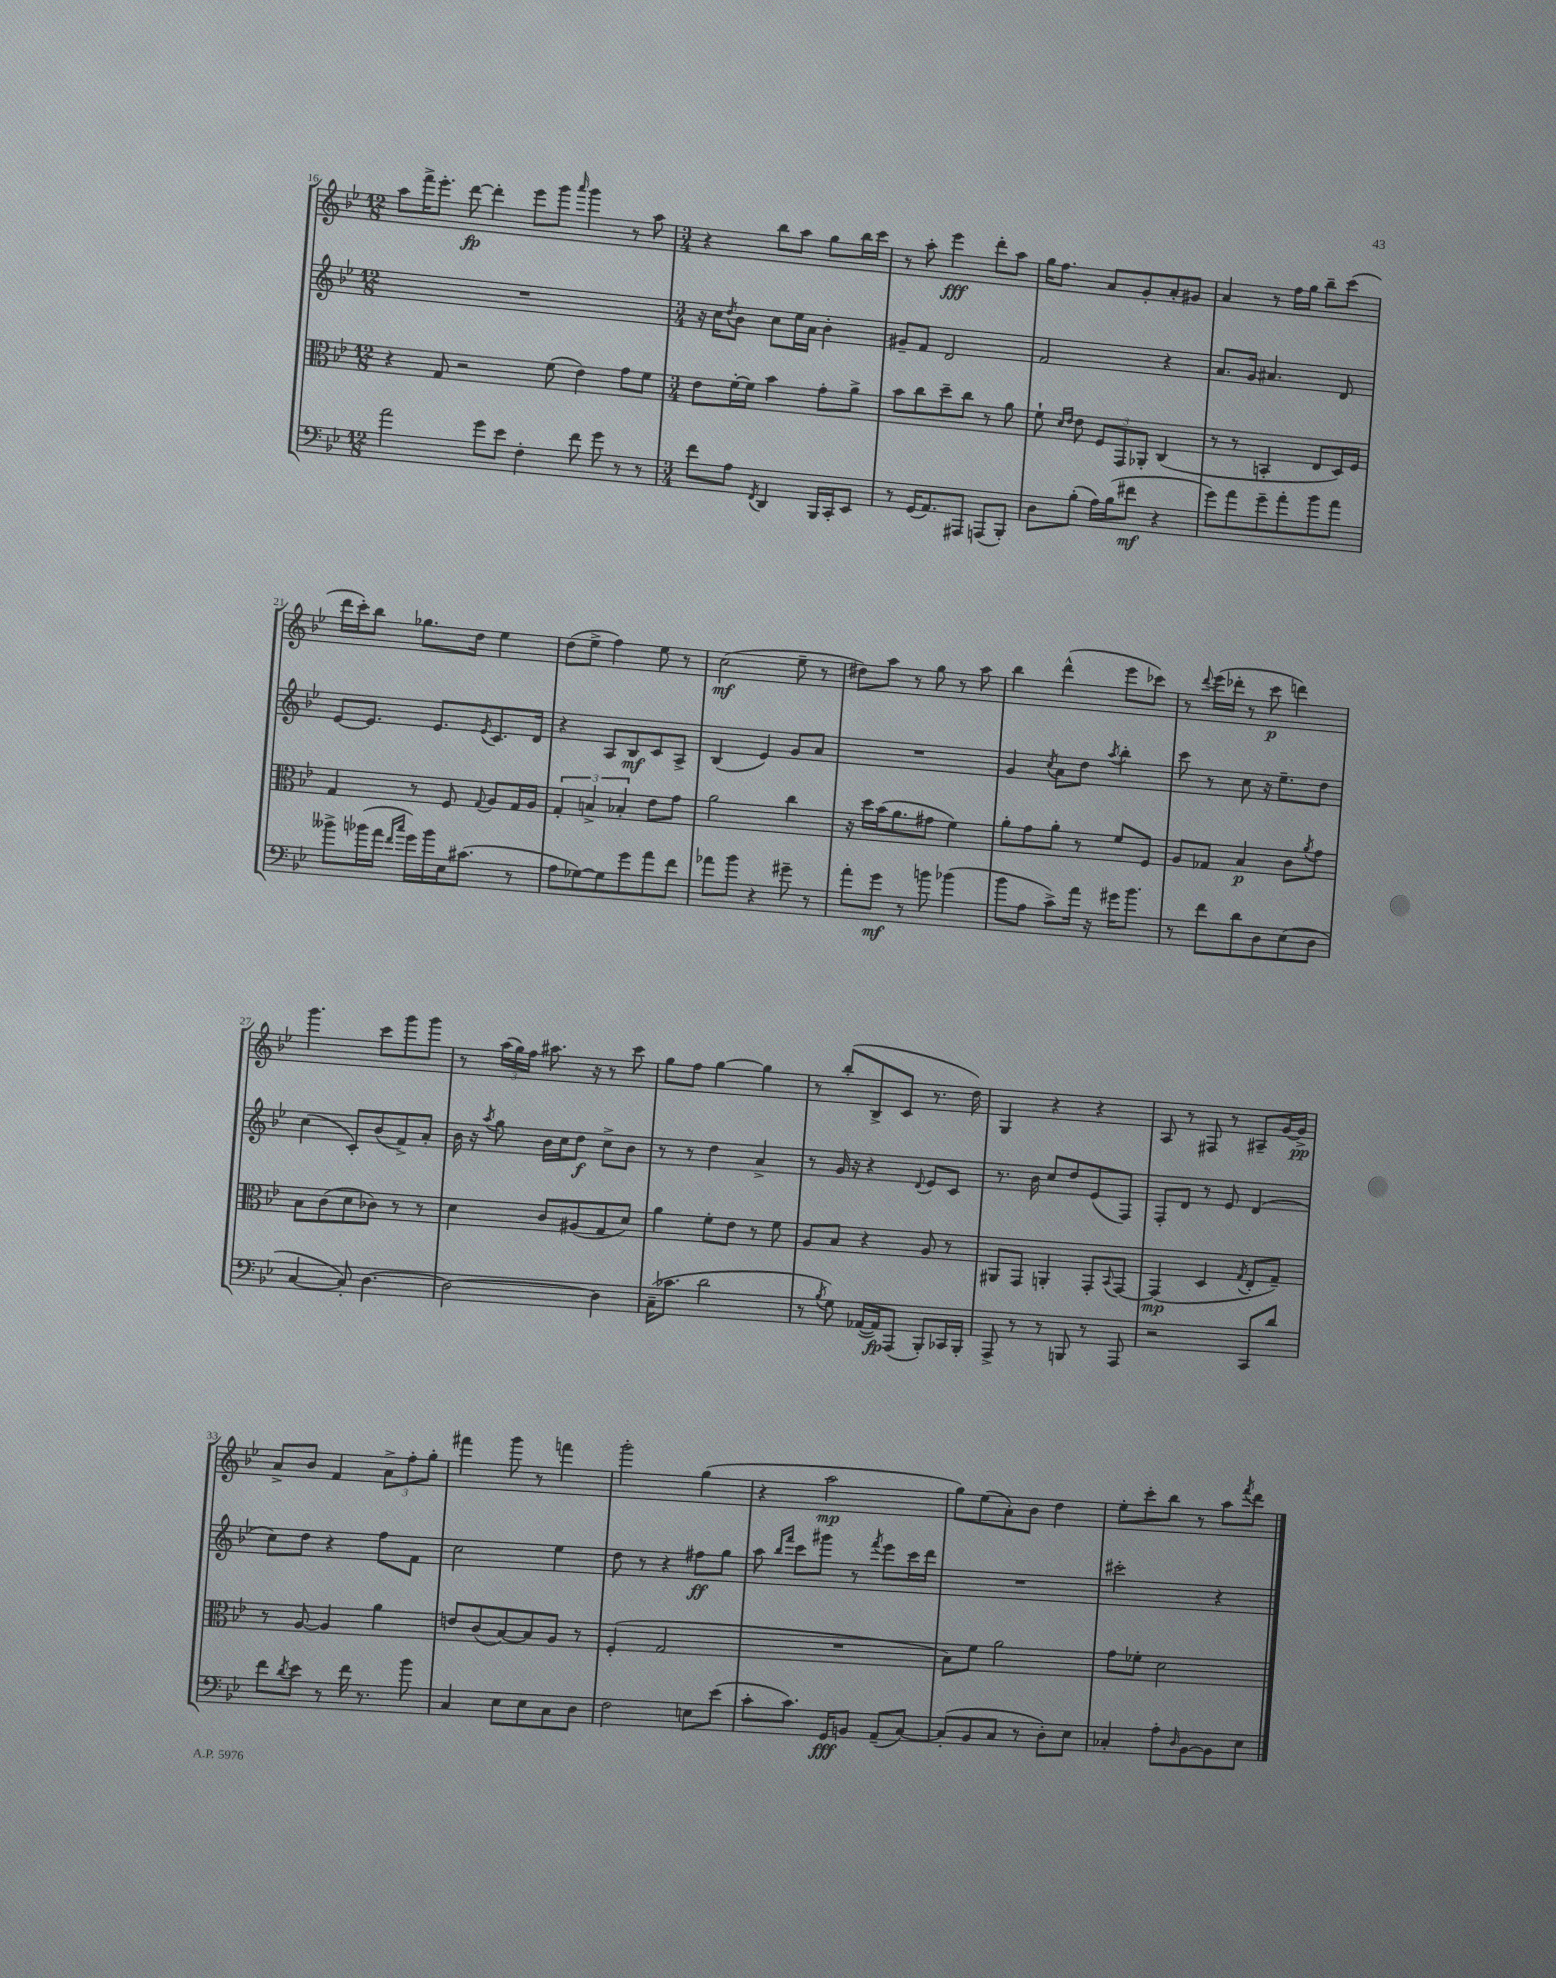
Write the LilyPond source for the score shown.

<<
\new StaffGroup <<
\new Staff = "s0" {
    \clef treble \key bes \major \numericTimeSignature \time 12/8
    a''8 f'''16-> ees'''8.-. d'''8~\fp d'''4-. ees'''8 g'''8 \grace { a'''16 } g'''4 r8 a''8 |
    \numericTimeSignature \time 3/4 r4 bes''8 a''8 g''8 bes''16 c'''16 |
    r8 a''8-. ees'''4\fff d'''8-. a''8 |
    g''16 f''8. a'8 g'8-. a'8-. gis'8 |
    a'4 r8 f''16 g''16 bes''8-- c'''8( |
    d'''16 c'''16-.) bes''8 ges''8. d''16 ees''4 |
    d''8( ees''8-> f''4) ees''8 r8 |
    c''2\mf( ees''8-- r8 |
    dis''8) a''8 r8 g''8 r8 a''8 |
    bes''4 d'''4-^( ees'''8 ces'''8) |
    r8 \appoggiatura { d'''8 } ees'''16( des'''16-. r8 c'''8\p d'''4) |
    g'''4. c'''8 g'''8 g'''8 |
    r8 \tuplet 3/2 { a''16( g''16) f''16 } ais''8. r16 r8 c'''8 |
    g''8 f''8 g''4~ g''4 |
    r8 bes''8-.( bes8-> c'8 r8. d''16) |
    g4 r4 r4 |
    a8 r8 fis8 r8 ais8-- g'16~ g'16->\pp |
    a'8-> bes'8 f'4 \tuplet 3/2 { a'8-> f''8-. g''8-. } |
    fis'''4 g'''8 r8 f'''4 |
    g'''2-. g''4( |
    r4 a''2\mp |
    g''8) ees''8( a'8-.) bes'8 d''4 |
    ees''8-. c'''8-. bes''8 r8 a''8 \acciaccatura { f'''8 } d'''8 \bar "|." |
}
\new Staff = "s1" {
    \clef treble \key bes \major \numericTimeSignature \time 12/8
    R1. |
    \numericTimeSignature \time 3/4 r16 c''16 \acciaccatura { d''8 } bes'8 c''8 ees''16 a'16 bes'4-. |
    gis'8-- f'8 d'2 |
    f'2 r4 |
    a'8. g'16 ais'4. d'8 |
    ees'8~ ees'8. ees'8. \acciaccatura { ees'8 } c'8. d'16 |
    r4 a8 bes8\mf c'8 a8-> |
    bes4( ees'4) g'8 a'8 |
    R2. |
    g'4 \acciaccatura { c''8 } a'8 d''8 \acciaccatura { a''8 } bes''4-. |
    c'''8 r8 c''8 r16 ees''8.-- d''8 |
    c''4( c'8-.) bes'8( f'8->) a'8-. |
    bes'16 r16 \acciaccatura { a''8 } g''8 bes'16 c''16 d''8\f c''8-> bes'8 |
    r8 r8 d''4 a'4-> |
    r8 g'16 r16 r4 \appoggiatura { d'8 } ees'8 c'8 |
    r8. bes'16 c''8 d''8 ees'8( f8) |
    f8-. d'8 r8 ees'8 d'4( |
    c''8) d''8 r4 f''8 f'8 |
    c''2 ees''4 |
    d''8 r8 r4 fis''8\ff g''8 |
    a''8 \grace { bes''16 f'''16 } c'''8 gis'''8 r8 \acciaccatura { f'''8 } ees'''8 c'''16 d'''16 |
    R2. |
    cis'''2-. r4 \bar "|." |
}
\new Staff = "s2" {
    \clef alto \key bes \major \numericTimeSignature \time 12/8
    r4 g8 r2 f'8( ees'4) g'8 f'8 |
    \numericTimeSignature \time 3/4 ees'8 f'16~-. f'16 bes'4 g'8-. a'8-> |
    bes'8 c''8 d''8-- c''8 r8 a'8 |
    f'8-! \grace { d'16 ees'16 } ees'8 \tuplet 3/2 { f8 g,8 aes,8-. } c4( |
    r8 r8 b,4-. ees8 d16) f16 |
    g4 r8 f8 \appoggiatura { g8 } a8 g16 a16 |
    \tuplet 3/2 { g4-. b4-> bes4-. } ees'8 g'8 |
    a'2 c''4 |
    r16 d''16 bes'16( a'8. gis'8 f'4) |
    a'8-. g'8 a'8-. r8 f'8 f8 |
    a8 ges8 bes4\p c'8 \acciaccatura { a'8 } g'8 |
    bes8 c'8( d'8 ces'8) r8 r8 |
    d'4 c'8 ais8( g8 d'8) |
    a'4 f'8-. ees'8 r8 f'8 |
    a8 bes8 r4 a8 r8 |
    ais,8 g,8 a,4-. g,8-. \appoggiatura { bes,8 } g,8~ |
    g,4\mp( d4 \acciaccatura { g8 } ees8-. g8--) |
    r8 a8~ a4 a'4 |
    e'8 c'8( bes8~) bes8 a8 r8 |
    f4-.( g2 |
    R2. |
    bes8) f'8 a'2 |
    g'8 fes'8-. d'2 \bar "|." |
}
\new Staff = "s3" {
    \clef bass \key bes \major \numericTimeSignature \time 12/8
    a'2 g'8 ees'8 f4-. f'8 g'8 r8 r8 |
    \numericTimeSignature \time 3/4 f'8 a8 \acciaccatura { f,8 } d,4 bes,,16 c,16-. ees,8 |
    r8 g,16( a,8.) ais,,8 a,,8( bes,,8-.) |
    d8 bes8-.( a16) bes16( fis'8\mf r4 |
    g'8) a'8 g'8-- a'8-. bes'8 a'8 |
    beses'8-> bes'16( a'16 \grace { f'16 c''16 } g'16) bes'16 ees16 cis'8.( r8 |
    a8 ges8~) ges8 g'8 a'8 f'8 |
    aes'8 bes'8 r4 gis'8-- r8 |
    a'8-. g'8\mf r8 b'8 bes'4( |
    bes'8 a8 c'8->) a'16 r16 gis'16 bes'8. |
    r8 f'8 d'8 d8 ees8( d8 |
    c4~ c8-.) d4.~ |
    d2~ d4 |
    c16--( ces'8. d'2 |
    r8 \acciaccatura { bes8 } g8) aes,16~( aes,16\fp) a,,8( bes,,8-.) ces,16 bes,,16-. |
    a,,8-> r8 r8 b,,8 r8 a,,8 |
    r2 c,8 d'8 |
    f'8 \acciaccatura { d'8 } ees'8 r8 f'16 r8. bes'8 |
    c4 ees8 ees8 c8 d8 |
    f2 e8 ees'8( |
    c'8-. c'8.) g,16\fff b,8 a,8--( c8~) |
    c8-.( bes,8 c8 r8 d8-.) ees8 |
    ces4-. a8-. \grace { d16 } bes,8~ bes,8 ees8 \bar "|." |
}
>>
>>
\layout { \context { \Score currentBarNumber = #16 } }
